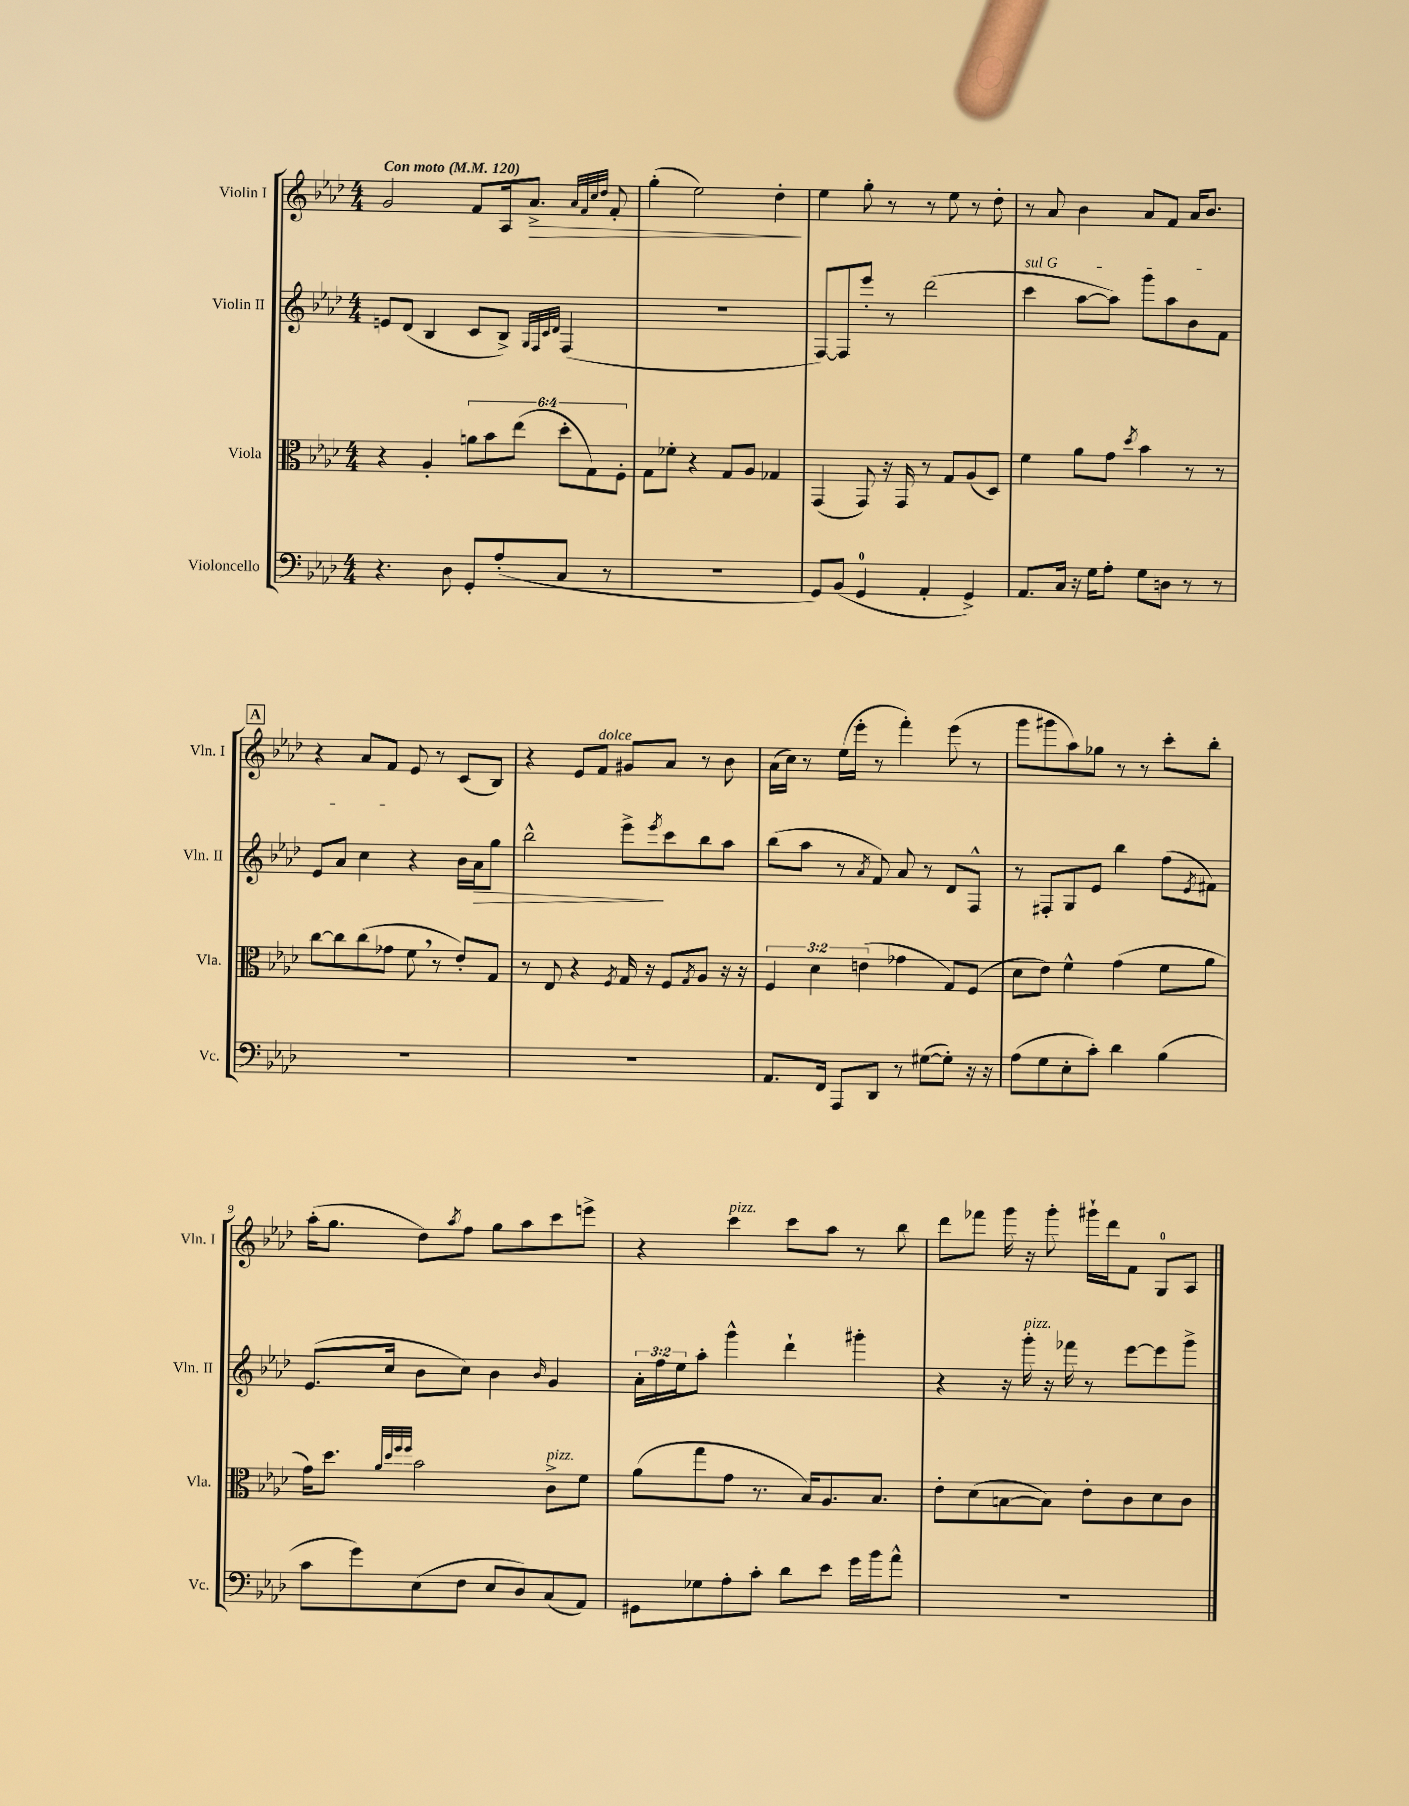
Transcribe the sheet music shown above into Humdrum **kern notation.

**kern	**kern	**kern	**dynam	**kern	**dynam
*part4	*part3	*part2	*part2	*part1	*part1
*staff4	*staff3	*staff2	*staff2	*staff1	*staff1
*I"Violoncello	*I"Viola	*I"Violin II	*	*I"Violin I	*
*I'Vc.	*I'Vla.	*I'Vln. II	*	*I'Vln. I	*
*clefF4	*clefC3	*clefG2	*	*clefG2	*
*k[b-e-a-d-]	*k[b-e-a-d-]	*k[b-e-a-d-]	*	*k[b-e-a-d-]	*
*M4/4	*M4/4	*M4/4	*	*M4/4	*
*MM120	*MM120	*MM120	*	*MM120	*
=1	=1	=1	=1	=1	=1
!	!	!	!	!LO:TX:a:B:t=Con moto	!
4.r	4r	8en/L	.	2g/	.
.	.	(8d-/J	.	.	.
.	4A-'/	4B-/	.	.	.
8D-\	.	.	.	.	.
8GG'/L	12an\L	8c/L	.	8f/L	.
.	12b-\	.	.	.	.
(8A-'/	.	8B-^/J)	.	16A-/k	.
.	(12ee-\J	.	.	.	.
!	!	!	!	!	!LO:HP:b
.	.	.	.	8.a-^/J	>
.	.	32qqG/LLL	.	.	.
.	.	32qqF/	.	.	.
.	.	32qqc/	.	.	.
.	.	32qqd-/JJJ	.	.	.
8C/J	12dd-'\L	(4F/	.	.	.
.	12G\)	.	.	.	.
.	.	.	.	32qqa-/LLL	.
.	.	.	.	32qqf/	.
.	.	.	.	32qqcc/	.
.	.	.	.	32qqdd-/JJJ	.
8r	.	.	.	8f'/	.
.	12F'\J	.	.	.	.
=2	=2	=2	=2	=2	=2
1r	8G\L	1r	.	(4gg'\	.
.	8f-X'\J	.	.	.	.
.	4r	.	.	2ee-\)	.
.	8G/L	.	.	.	.
.	8A-/J	.	.	.	.
.	4G-X/	.	.	4dd-'\	.
.	.	.	.	.	]
=3	=3	=3	=3	=3	=3
8GG/L)	(4GG/	[8F/L)	.	4ee-\	.
(8BB-/J	.	8F/]	.	.	.
4GG/	8GG/)	8eee-'/J	.	8gg'\	.
.	16r	8r	.	8r	.
.	16GG/	.	.	.	.
4AA-'/	8r	(2ddd-\	.	8r	.
.	8G/L	.	.	8ee-\	.
4GG^/)	(8A-/	.	.	8r	.
.	8D-/J)	.	.	8dd-'\	.
=4	=4	=4	=4	=4	=4
!	!	!LO:TX:a:i:t=sul G	!	!	!
8.AA-/L	4f\	4ccc\	.	8r	.
.	.	.	.	8a-/	.
16C/Jk	.	.	.	.	.
16r	8a-\L	[8aa-\L	.	4b-\	.
16G\KL	.	.	.	.	.
8A-'\J	8g\J	8aa-\J])	.	.	.
.	8qdd-/	.	.	.	.
8G\L	4b-\	8ggg\L	.	8a-/L	.
8Dn\J	.	8aa-\	.	8f/J	.
8r	8r	8b-\	.	16a-/KL	.
.	.	.	.	8.b-/J	.
8r	8r	8f\J	.	.	.
!!LO:LB:g=z
!!LO:REH:place=s1:t=A
=5	=5	=5	=5	=5	=5
1r	[8cc\L	8e-/L	.	4r	.
.	8cc\]	8a-/J	.	.	.
.	(8cc\	4cc\	.	8a-/L	.
.	8g-X\J	.	.	8f/J	.
.	8f,\	4r	.	8e-/	.
.	8r	.	.	8r	.
.	8e-'/L)	16b-\LL	.	(8c/L	.
!	!	!	!LO:HP:b	!	!
.	.	16a-\J	>	.	.
.	8G/J	8gg\J	.	8B-/J)	.
=6	=6	=6	=6	=6	=6
1r	8r	2bb-^^\	.	4r	.
.	8E-/	.	.	.	.
.	4r	.	.	8e-/L	.
!	!	!	!	!LO:TX:a:i:t=dolce	!
.	.	.	.	8f/J	.
.	8qF/	.	.	.	.
.	16G/	8eee-^\L	.	8g#X/L	.
.	16r	.	.	.	.
.	.	8qeee-/	.	.	.
.	8F/L	8ccc\	]	8a-/J	.
.	8qG/	.	.	.	.
.	8A-/J	8bb-\	.	8r	.
.	16r	8aa-\J	.	8b-\	.
.	16r	.	.	.	.
=7	=7	=7	=7	=7	=7
8.AA-/L	6F/	(8bb-\L	.	(16a-\LL	.
.	.	.	.	16cc\JJ)	.
.	.	8aa-\J	.	8r	.
.	6d-\	.	.	.	.
16FF/Jk	.	.	.	.	.
8AAA-/L	.	8r	.	(16ee-\LL	.
.	.	.	.	16eee-'\JJ	.
.	(6en\	.	.	.	.
.	.	8qa-/	.	.	.
8DD-/J	.	8f/)	.	8r	.
8r	4g-X\	8a-/	.	4fff'\)	.
([8G#X\L	.	8r	.	.	.
8G#'\J])	8G/L)	8d-/L	.	(8eee-\	.
16r	(8F/J	8F^^/J	.	8r	.
16r	.	.	.	.	.
=8	=8	=8	=8	=8	=8
(8A-\L	8d-\L	8r	.	8ggg\L	.
8G\	8e-\J)	8F#X'/L	.	8ggg#X\	.
8E-'\	4f^^\	8G/	.	8aa-\)	.
8c'\J)	.	8e-/J	.	8gg-X\J	.
4d-\	(4g\	4bb-\	.	8r	.
.	.	.	.	8r	.
(4B-\	8f\L	(8ff\L	.	8ccc'\L	.
.	.	8qe-/	.	.	.
.	8a-\J	8f#X\J)	.	8bb-'\J	.
!!LO:LB:g=z
=9	=9	=9	=9	=9	=9
8c\L	16g\KL)	(8.e-/L	.	(16aa-'\KL	.
.	8.dd-\J	.	.	8.gg\J	.
8g\)	.	.	.	.	.
.	.	16cc/Jk	.	.	.
.	32qqa-/LLL	.	.	.	.
.	32qqdd-/	.	.	.	.
.	32qqff/	.	.	.	.
.	32qqff/JJJ	.	.	.	.
(8E-\	2b-\	8b-\L	.	8dd-\L)	.
.	.	.	.	8qaa-/	.
8F\J	.	8cc\J)	.	8ff\J	.
8E-/L	.	4b-\	.	8gg\L	.
8D-/)	.	.	.	8aa-\	.
.	.	16qqb-/	.	.	.
!	!LO:TX:a:i:t=pizz.	!	!	!	!
(8C/	8c^\L	4g/	.	8ccc\	.
8AA-/J)	8f\J	.	.	8eeen^\J	.
=10	=10	=10	=10	=10	=10
8GG#X\L	(8a-\L	24a-'\LL	.	4r	.
.	.	24ff\	.	.	.
.	.	24ee-\J	.	.	.
8G-X\	8gg\	8aa-'\J	.	.	.
!	!	!	!	!LO:TX:a:i:t=pizz.	!
8A-'\	8g\J	4ggg^^\	.	4ccc\	.
8c'\J	8.r	.	.	.	.
8d-\L	.	4ddd-`\	.	8ccc\L	.
.	16B-/KL)	.	.	.	.
8e-\J	8.A-/	.	.	8aa-\J	.
16g\LL	.	4ggg#X'\	.	8r	.
16b-\J	8.B-/J	.	.	.	.
8a-^^\J	.	.	.	8bb-\	.
=11	=11	=11	=11	=11	=11
1r	8e-'\L	4r	.	8ddd-\L	.
.	(8d-\	.	.	8fff-X\J	.
.	[8Bn\	16r	.	16ggg\	.
!	!	!LO:TX:a:i:t=pizz.	!	!	!
.	.	16ggg'\	.	16r	.
.	8B\J])	16r	.	8ggg'\	.
.	.	16fff-X\	.	.	.
.	8e-'\L	8r	.	16ggg#X`\LL	.
.	.	.	.	16ddd-\J	.
.	8c\	[8eee-\L	.	8f\J	.
.	8d-\	8eee-\]	.	8G/L	.
.	8c\J	8ggg^\J	.	8A-/J	.
==	==	==	==	==	==
*-	*-	*-	*-	*-	*-
